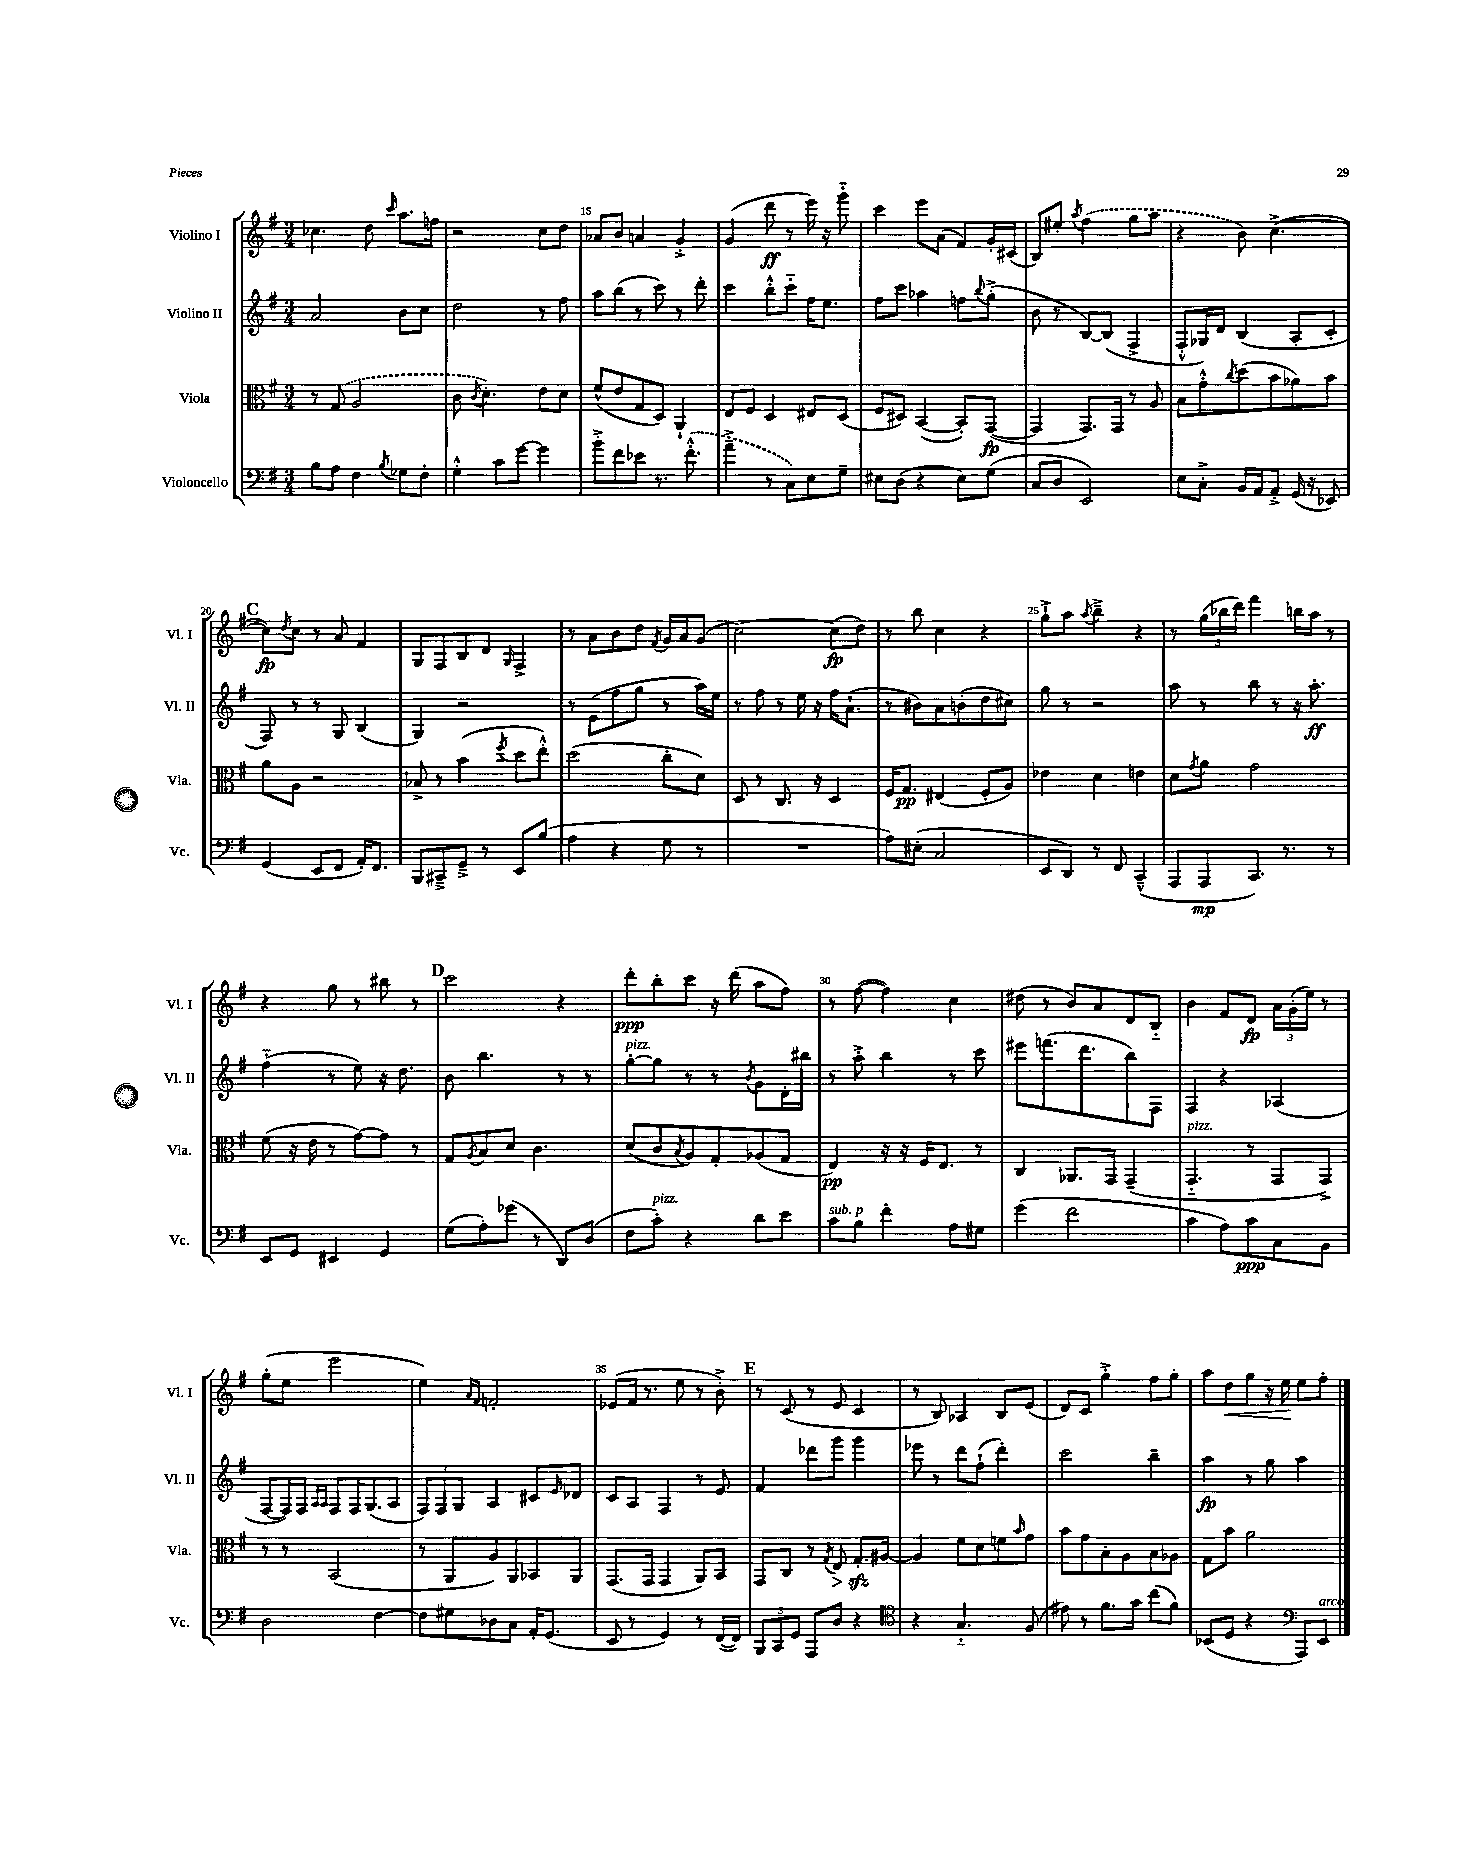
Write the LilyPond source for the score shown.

<<
\new StaffGroup <<
\new Staff = "s0" \with { instrumentName = "Violino I" shortInstrumentName = "Vl. I" } {
    \clef treble \key g \major \numericTimeSignature \time 3/4
    ces''4. d''8 \grace { c'''16 } a''8. f''16 |
    r2 c''8 d''8 |
    aes'8 b'8 a'4 g'4-.-> |
    g'4( d'''8\ff r8 e'''16) r16 g'''8-_ |
    c'''4 e'''8 a'8( fis'8) g'16-. cis'16( |
    b8) eis''8-. \acciaccatura { a''8 } \once \slurDashed fis''4( g''8 a''8 |
    r4 b'8) c''4.~->( |
    \mark \markup { \bold "C" } c''8\fp) \acciaccatura { d''8 } c''8 r8 a'8 fis'4 |
    g8 fis8 b8 d'8 \grace { g16 } fis4-> |
    r8 a'8 b'8 d''8 \acciaccatura { fis'8 } g'16 a'16 g'8( |
    c''2~) c''8\fp( d''8) |
    r8 b''8 c''4 r4 |
    g''8-!-> a''8 \acciaccatura { a''8 } b''4---> r4 |
    r8 \tuplet 3/2 { g''16( bes''16 d'''16) } fis'''4 b''16 a''16 r8 |
    r4 g''8 r8 bis''8 r8 |
    \mark \markup { \bold "D" } c'''2 r4 |
    d'''8-.\ppp b''8-. c'''8 r16 d'''16( a''8 fis''8) |
    r8 fis''8~( fis''4) c''4 |
    dis''8( r8 b'8) a'8 d'8 b8-_ |
    b'4 fis'8 d'8\fp \tuplet 3/2 { a'16 g'16-.( e''16) } r8 |
    g''8-.( e''8 e'''2 |
    e''4) \grace { a'16 fis'16 } f'2-. |
    ees'8( fis'16 r8. e''8 r8 b'8-.->) |
    \mark \markup { \bold "E" } r8 c'8( r8 e'8 c'4 |
    r8 b8) aes4 b8 e'8( |
    d'8) c'8 g''4-.-> fis''8 g''8-. |
    a''8 d''8\< g''8 r16 e''16\! e''8 fis''8-. \bar "|." |
}
\new Staff = "s1" \with { instrumentName = "Violino II" shortInstrumentName = "Vl. II" } {
    \clef treble \key g \major \numericTimeSignature \time 3/4
    a'2 b'8 c''8 |
    d''2 r8 fis''8 |
    a''8 b''8( r8 c'''8) r8 d'''8-. |
    c'''4 b''8-.-^ c'''8-_ fis''16 e''8. |
    fis''8 c'''8 aes''4 f''8 \appoggiatura { b''8 } g''8-.->( |
    b'8 r8 b8~) b8( fis4-> |
    fis8-.-^ ges16) d'16 b4( a8-. c'8-. |
    \mark \markup { \bold "C" } fis8) r8 r8 g8 b4( |
    g4) r2 |
    r8 e'8( fis''8 g''8 r8 a''16) e''16 |
    r8 fis''8 r8 e''16 r16 fis''16 a'8.-!( |
    r8 bis'8) a'8 b'8-.( d''8 cis''8) |
    g''8 r8 r2 |
    a''8 r8 b''8 r8 r16 a''8.-.\ff |
    fis''4-_( r8 e''8) r16 d''8. |
    \mark \markup { \bold "D" } b'8 b''4. r8 r8 |
    g''8~-.^\markup { \italic "pizz." } g''8 r8 r8 \acciaccatura { b'8 } g'8 d'16-. bis''16 |
    r8 a''8-.-> b''4 r8 c'''8 |
    eis'''8 f'''8.( d'''8. b''8) fis8 |
    fis4 r4 aes4( |
    fis8~ fis16) fis16 \grace { a16 a16 } fis8 fis16 g8.( a8 |
    \tuplet 3/2 { fis8) fis8 g8 } a4 cis'8 \grace { e'16 } des'8 |
    c'8 a8 fis4 r8 e'8 |
    \mark \markup { \bold "E" } fis'4 des'''8 g'''8 g'''4 |
    ees'''8 r8 d'''8 fis''8-!( d'''4-.) |
    c'''2 b''4-- |
    a''4\fp r8 g''8 a''4 \bar "|." |
}
\new Staff = "s2" \with { instrumentName = "Viola" shortInstrumentName = "Vla." } {
    \clef alto \key g \major \numericTimeSignature \time 3/4
    r8 \once \slurDashed g8( a2 |
    c'8 \acciaccatura { c'8 } d'4.-.) e'8 d'8 |
    fis'8-^( e'8 g8 d8) a,4-! |
    e8 fis8 d4 eis8 d8( |
    fis8 dis8) b,4~( b,8-.) g,8~\fp( |
    g,4 g,8.) g,16 r8 a8 |
    b8 g'8-.-^ \acciaccatura { c''8 } d''8( b'8 aes'8) b'8 |
    \mark \markup { \bold "C" } a'8 a8 r2 |
    bes8-> r8 b'4( \acciaccatura { fis''8 } d''8 e''8-.-^) |
    d''2( c''8-. d'8) |
    d8 r8 c8. r16 d4 |
    fis16 g8.\pp eis4( fis8-. a8) |
    ees'4 d'4 e'4 |
    d'8 \acciaccatura { g'8 } a'8 g'2 |
    fis'8( r16 e'16 r8 g'8~) g'8 r8 |
    \mark \markup { \bold "D" } g8 \acciaccatura { a8 } b8 d'8 c'4. |
    d'8( c'8 \acciaccatura { b8 } a8) g8-. aes8( g8 |
    e4\pp) r16 r16 fis16 e8. r8 |
    c4 aes,8. g,16 g,4--( |
    g,4.-_^\markup { \italic "pizz." } r8 g,8 g,8->) |
    r8 r8 b,2( |
    r8 a,8 a8) a,8 bes,8 a,8 |
    g,8.( g,16 g,4 a,8) b,8 |
    \mark \markup { \bold "E" } g,8 c8 r8 \acciaccatura { g8 } e8\> g8.-.\sfz\! ais16~ |
    ais4 fis'8 d'8 f'8 \grace { b'16 } g'8 |
    b'8 g'8 b8-. a8 b8 aes8 |
    g8 b'8 a'2 \bar "|." |
}
\new Staff = "s3" \with { instrumentName = "Violoncello" shortInstrumentName = "Vc." } {
    \clef bass \key g \major \numericTimeSignature \time 3/4
    b8 a8 fis4 \acciaccatura { b8 } ges8 fis8-. |
    g4-.-^ c'8 g'8~ g'4 |
    b'8-.-> fis'8 ees'8 r8. \once \slurDashed fis'8.-.-^( |
    a'4---> r8 c8) e8 g8-- |
    eis8 d8( r4 eis8) g8( |
    c8 d8 e,2) |
    e8 c8-.-> b,16 a,16 a,8-.-> g,16( r16 ees,8) |
    \mark \markup { \bold "C" } g,4( e,8 fis,8 a,16-.) fis,8. |
    b,,8 cis,8---> g,8---> r8 e,8 b8( |
    a4 r4 g8 r8 |
    R2. |
    a8) eis8-.( c2 |
    e,8 d,8) r8 fis,8 c,4---^( |
    a,,8 a,,8\mp c,8.) r8. r8 |
    e,8 g,8 eis,4 g,4 |
    \mark \markup { \bold "D" } g8( a8-.) ges'8( r8 d,8) d8( |
    fis8 c'8-.^\markup { \italic "pizz." }) r4 d'8 e'8 |
    c'8^\markup { \italic "sub. p" } b8 fis'4-. a8 gis8 |
    g'4( fis'2 |
    c'4 a8) c'8\ppp c8 b,8 |
    d2 fis4~ |
    fis8 gis8 des8 c8 a,16-. g,8.( |
    e,8 r8 g,4) r8 fis,16~( fis,16) |
    \mark \markup { \bold "E" } \tuplet 3/2 { b,,8 c,8 g,8 } a,,8 d8 r4 |
    \clef tenor r4 g4.-_ fis8( |
    eis'8) r8 fis'8. g'16 c''8( fis'8) |
    bes,8( d8 r4 \clef bass a,,8) e,8^\markup { \italic "arco" } \bar "|." |
}
>>
>>
\layout { \context { \Score currentBarNumber = #13 \override BarNumber.break-visibility = ##(#f #t #t) barNumberVisibility = #(every-nth-bar-number-visible 5) } }
